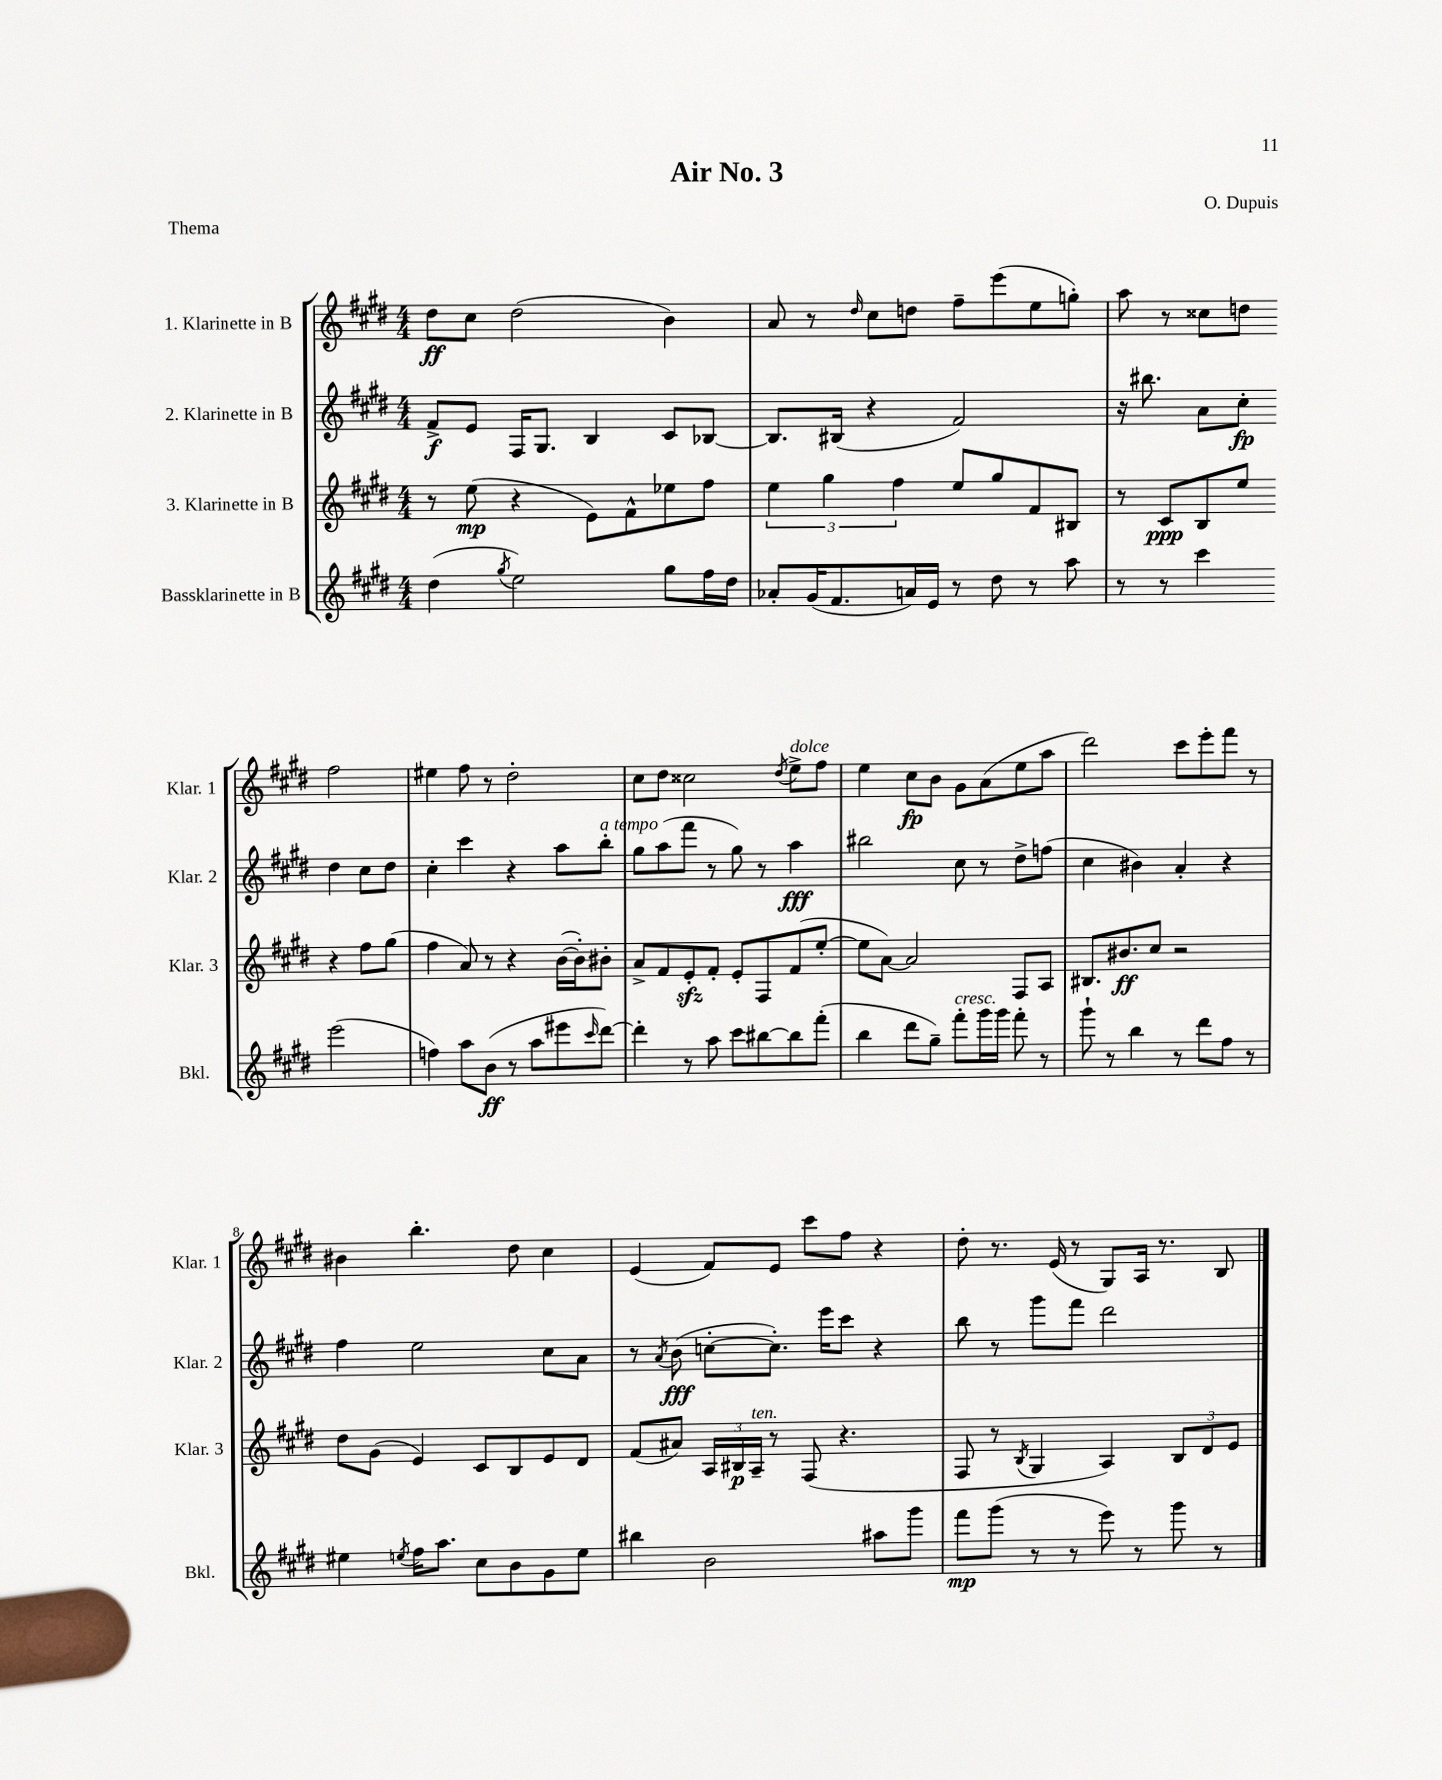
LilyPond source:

\header { title = "Air No. 3" composer = "O. Dupuis" piece = "Thema" }
<<
\new StaffGroup <<
\new Staff = "s0" \with { instrumentName = "1. Klarinette in B" shortInstrumentName = "Klar. 1" } {
    \clef treble \key e \major \numericTimeSignature \time 4/4
    dis''8\ff cis''8 dis''2( b'4) |
    a'8 r8 \grace { dis''16 } cis''8 d''8 fis''8-- e'''8( e''8 g''8-.) |
    a''8 r8 cisis''8 d''8 fis''2 |
    eis''4 fis''8 r8 dis''2-. |
    cis''8 dis''8 cisis''2 \acciaccatura { dis''8 } e''8->^\markup { \italic "dolce" } fis''8 |
    e''4 cis''8\fp b'8 gis'8 a'8( e''8 a''8 |
    dis'''2) cis'''8 e'''8-. fis'''8 r8 |
    bis'4 b''4.-. dis''8 cis''4 |
    e'4( fis'8) e'8 cis'''8 fis''8 r4 |
    dis''8-. r8. e'16( r8 gis8) a16 r8. b8 \bar "|." |
}
\new Staff = "s1" \with { instrumentName = "2. Klarinette in B" shortInstrumentName = "Klar. 2" } {
    \clef treble \key e \major \numericTimeSignature \time 4/4
    fis'8->\f e'8 fis16 gis8. b4 cis'8 bes8~ |
    bes8. bis16( r4 fis'2) |
    r16 bis''8. a'8 cis''8-.\fp dis''4 cis''8 dis''8 |
    cis''4-. cis'''4 r4 a''8 b''8-.^\markup { \italic "a tempo" } |
    gis''8 a''8( fis'''8 r8 gis''8) r8 a''4\fff |
    bis''2 cis''8 r8 dis''8-> f''8( |
    cis''4 bis'4) a'4-. r4 |
    fis''4 e''2 cis''8 a'8 |
    r8 \acciaccatura { a'8 } b'8\fff( c''8~-. c''8.-.) e'''16 cis'''8 r4 |
    b''8 r8 gis'''8 fis'''8 dis'''2 \bar "|." |
}
\new Staff = "s2" \with { instrumentName = "3. Klarinette in B" shortInstrumentName = "Klar. 3" } {
    \clef treble \key e \major \numericTimeSignature \time 4/4
    r8 e''8\mp( r4 e'8) fis'8-^ ees''8 fis''8 |
    \tuplet 3/2 { e''4 gis''4 fis''4 } e''8 gis''8 fis'8 bis8 |
    r8 cis'8\ppp b8 e''8 r4 fis''8 gis''8( |
    fis''4 a'8) r8 r4 b'16~( b'16-.) bis'8-. |
    a'8-> fis'8 e'8-.\sfz fis'8-. e'8-. fis8 fis'8( e''8~-. |
    e''8 a'8~) a'2 fis8 a8 |
    bis8. bis'8.\ff cis''8 r2 |
    dis''8 gis'8( e'4) cis'8 b8 e'8 dis'8 |
    fis'8( ais'8) \tuplet 3/2 { a16 bis16\p a16--^\markup { \italic "ten." } } r8 fis8( r4. |
    fis8 r8 \acciaccatura { b8 } gis4 a4) \tuplet 3/2 { b8 dis'8 e'8 } \bar "|." |
}
\new Staff = "s3" \with { instrumentName = "Bassklarinette in B" shortInstrumentName = "Bkl." } {
    \clef treble \key e \major \numericTimeSignature \time 4/4
    dis''4( \acciaccatura { gis''8 } e''2) gis''8 fis''16 dis''16 |
    aes'8-. gis'16( fis'8. a'16) e'16 r8 dis''8 r8 a''8 |
    r8 r8 cis'''4 e'''2( |
    f''4) a''8 b'8\ff( r8 a''8 eis'''8 \grace { cis'''16 } dis'''8~) |
    dis'''4-. r8 a''8 cis'''8 bis''8~ bis''8 fis'''8-.( |
    b''4 dis'''8 gis''8--) fis'''8-.^\markup { \italic "cresc." } gis'''16 gis'''16 fis'''8-. r8 |
    gis'''8-! r8 b''4 r8 dis'''8 fis''8 r8 |
    eis''4 \acciaccatura { e''8 } fis''16 a''8. cis''8 b'8 gis'8 e''8 |
    bis''4 b'2 ais''8 gis'''8 |
    fis'''8\mp gis'''8( r8 r8 e'''8) r8 gis'''8 r8 \bar "|." |
}
>>
>>
